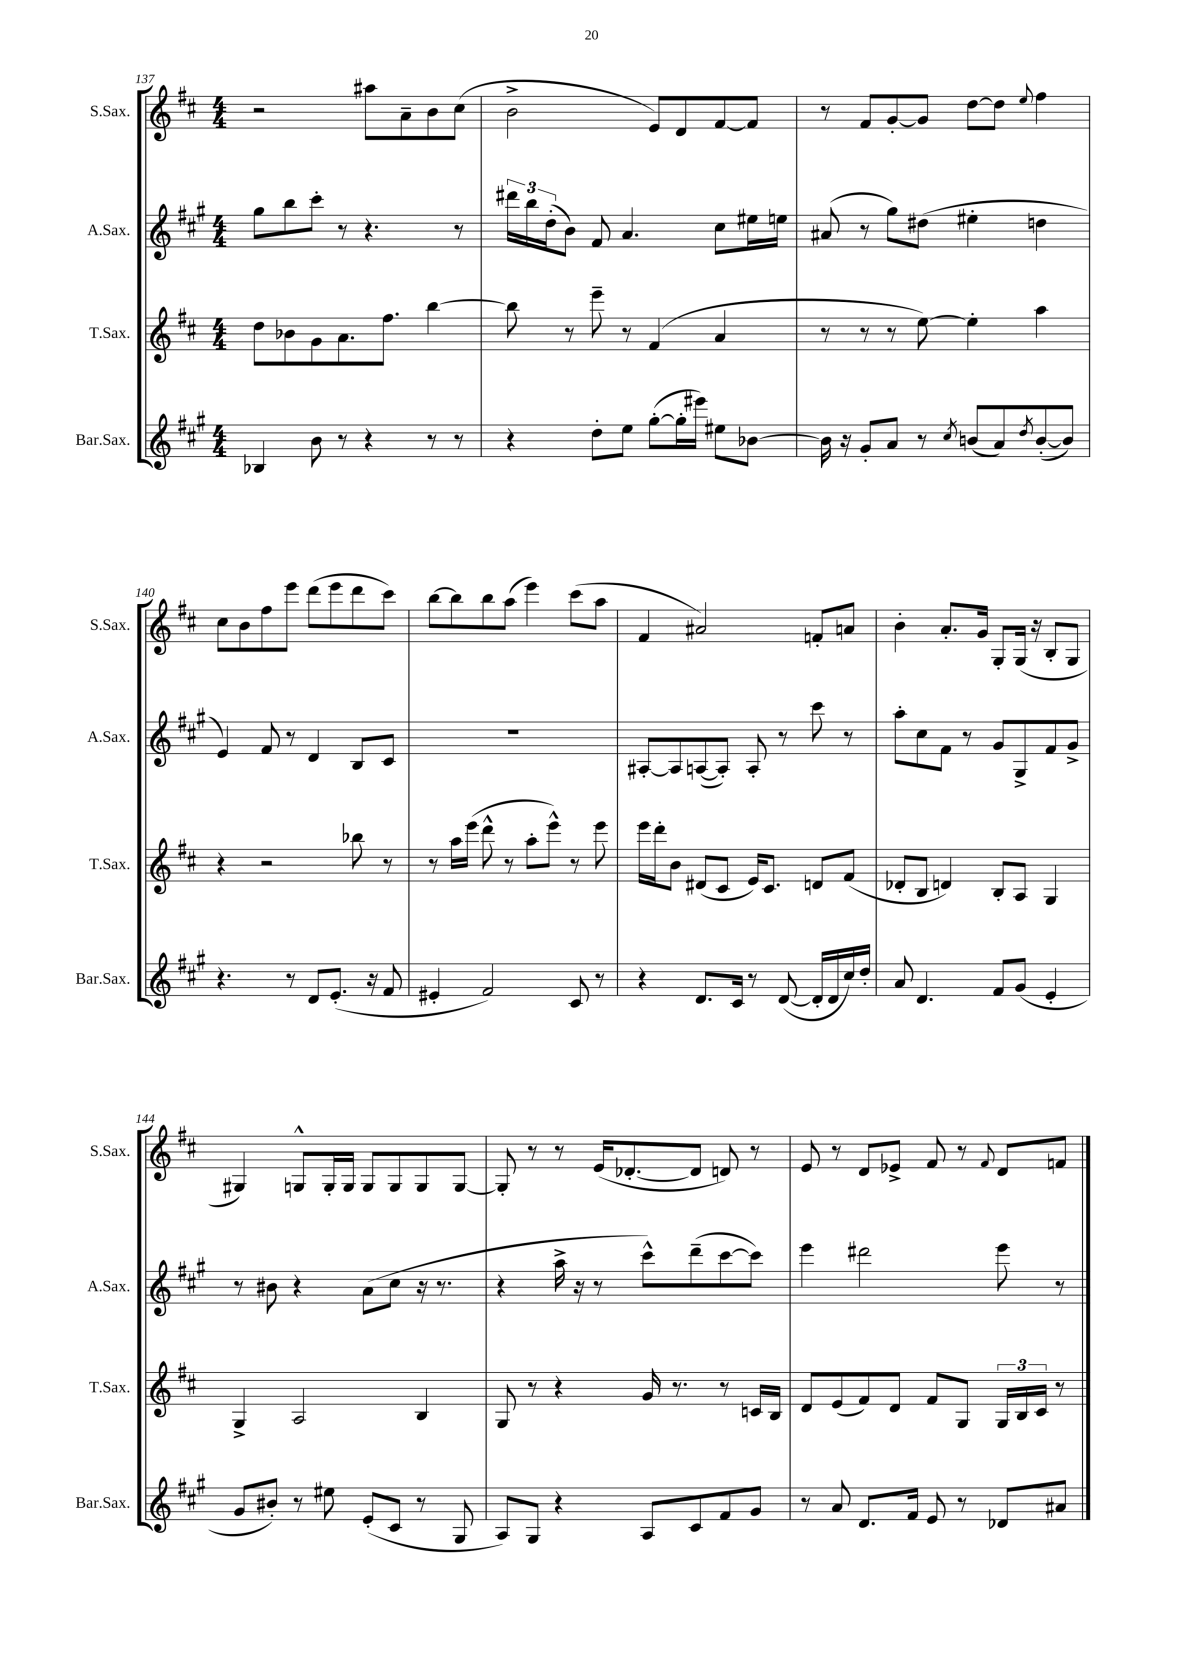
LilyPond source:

<<
\new StaffGroup <<
\new Staff = "s0" \with { instrumentName = "S.Sax." shortInstrumentName = "S.Sax." } {
    \clef treble \key d \major \numericTimeSignature \time 4/4
    r2 ais''8 a'8-- b'8 cis''8( |
    b'2-> e'8) d'8 fis'8~ fis'8 |
    r8 fis'8 g'8~-. g'8 d''8~ d''8 \appoggiatura { e''8 } fis''4 |
    cis''8 b'8 fis''8 e'''8 d'''8( e'''8 d'''8 cis'''8) |
    b''8~ b''8 b''8 a''8( e'''4) cis'''8( a''8 |
    fis'4 ais'2) f'8-. a'8 |
    b'4-. a'8.-. g'16 g8-. g16( r16 b8-. g8 |
    gis4) g8-^ g16-. g16 g8 g8 g8 g8~ |
    g8-. r8 r8 e'16( des'8.~-. des'8 d'8) r8 |
    e'8 r8 d'8 ees'8-> fis'8 r8 \appoggiatura { fis'8 } d'8 f'8 \bar "|." |
}
\new Staff = "s1" \with { instrumentName = "A.Sax." shortInstrumentName = "A.Sax." } {
    \clef treble \key a \major \numericTimeSignature \time 4/4
    gis''8 b''8 cis'''8-. r8 r4. r8 |
    \tuplet 3/2 { dis'''16 b''16 d''16-.( } b'8) fis'8 a'4. cis''8 eis''16 e''16 |
    ais'8( r8 gis''8) dis''8( eis''4-. d''4 |
    e'4) fis'8 r8 d'4 b8 cis'8 |
    R1 |
    ais8~-. ais8 a8~( a8-.) a8-. r8 cis'''8 r8 |
    a''8-. cis''8 fis'8 r8 gis'8 gis8-> fis'8 gis'8-> |
    r8 bis'8 r4 a'8( cis''8 r16 r8. |
    r4 a''16-> r16 r8 cis'''8-^) d'''8--( cis'''8~ cis'''8) |
    e'''4 dis'''2 e'''8 r8 \bar "|." |
}
\new Staff = "s2" \with { instrumentName = "T.Sax." shortInstrumentName = "T.Sax." } {
    \clef treble \key d \major \numericTimeSignature \time 4/4
    d''8 bes'8 g'8 a'8. fis''8. b''4~ |
    b''8 r8 e'''8-- r8 fis'4( a'4 |
    r8 r8 r8 e''8~) e''4-. a''4 |
    r4 r2 bes''8 r8 |
    r8 a''16 e'''16( d'''8-^ r8 a''8-. e'''8-^) r8 e'''8 |
    e'''16 d'''16-. b'8 dis'8( cis'8 e'16) cis'8. d'8 fis'8( |
    des'8-. b8 d'4) b8-. a8 g4 |
    g4-> a2 b4 |
    g8 r8 r4 g'16 r8. r8 c'16 b16 |
    d'8 e'8( fis'8) d'8 fis'8 g8 \tuplet 3/2 { g16 b16 cis'16 } r8 \bar "|." |
}
\new Staff = "s3" \with { instrumentName = "Bar.Sax." shortInstrumentName = "Bar.Sax." } {
    \clef treble \key a \major \numericTimeSignature \time 4/4
    bes4 b'8 r8 r4 r8 r8 |
    r4 d''8-. e''8 gis''8~-.( gis''16-. eis'''16) eis''8 bes'8~ |
    bes'16 r16 gis'8-. a'8 r8 \acciaccatura { cis''8 } b'8( a'8) \acciaccatura { d''8 } b'8~-.( b'8) |
    r4. r8 d'8 e'8.-.( r16 fis'8 |
    eis'4-. fis'2) cis'8 r8 |
    r4 d'8. cis'16 r8 d'8~( d'16-. d'16 cis''16) d''16-. |
    a'8 d'4. fis'8 gis'8( e'4-. |
    gis'8 bis'8-.) r8 eis''8 e'8-.( cis'8 r8 gis8 |
    a8) gis8 r4 a8 cis'8 fis'8 gis'8 |
    r8 a'8 d'8. fis'16 e'8 r8 des'8 ais'8 \bar "|." |
}
>>
>>
\layout { \context { \Score currentBarNumber = #137 } }
